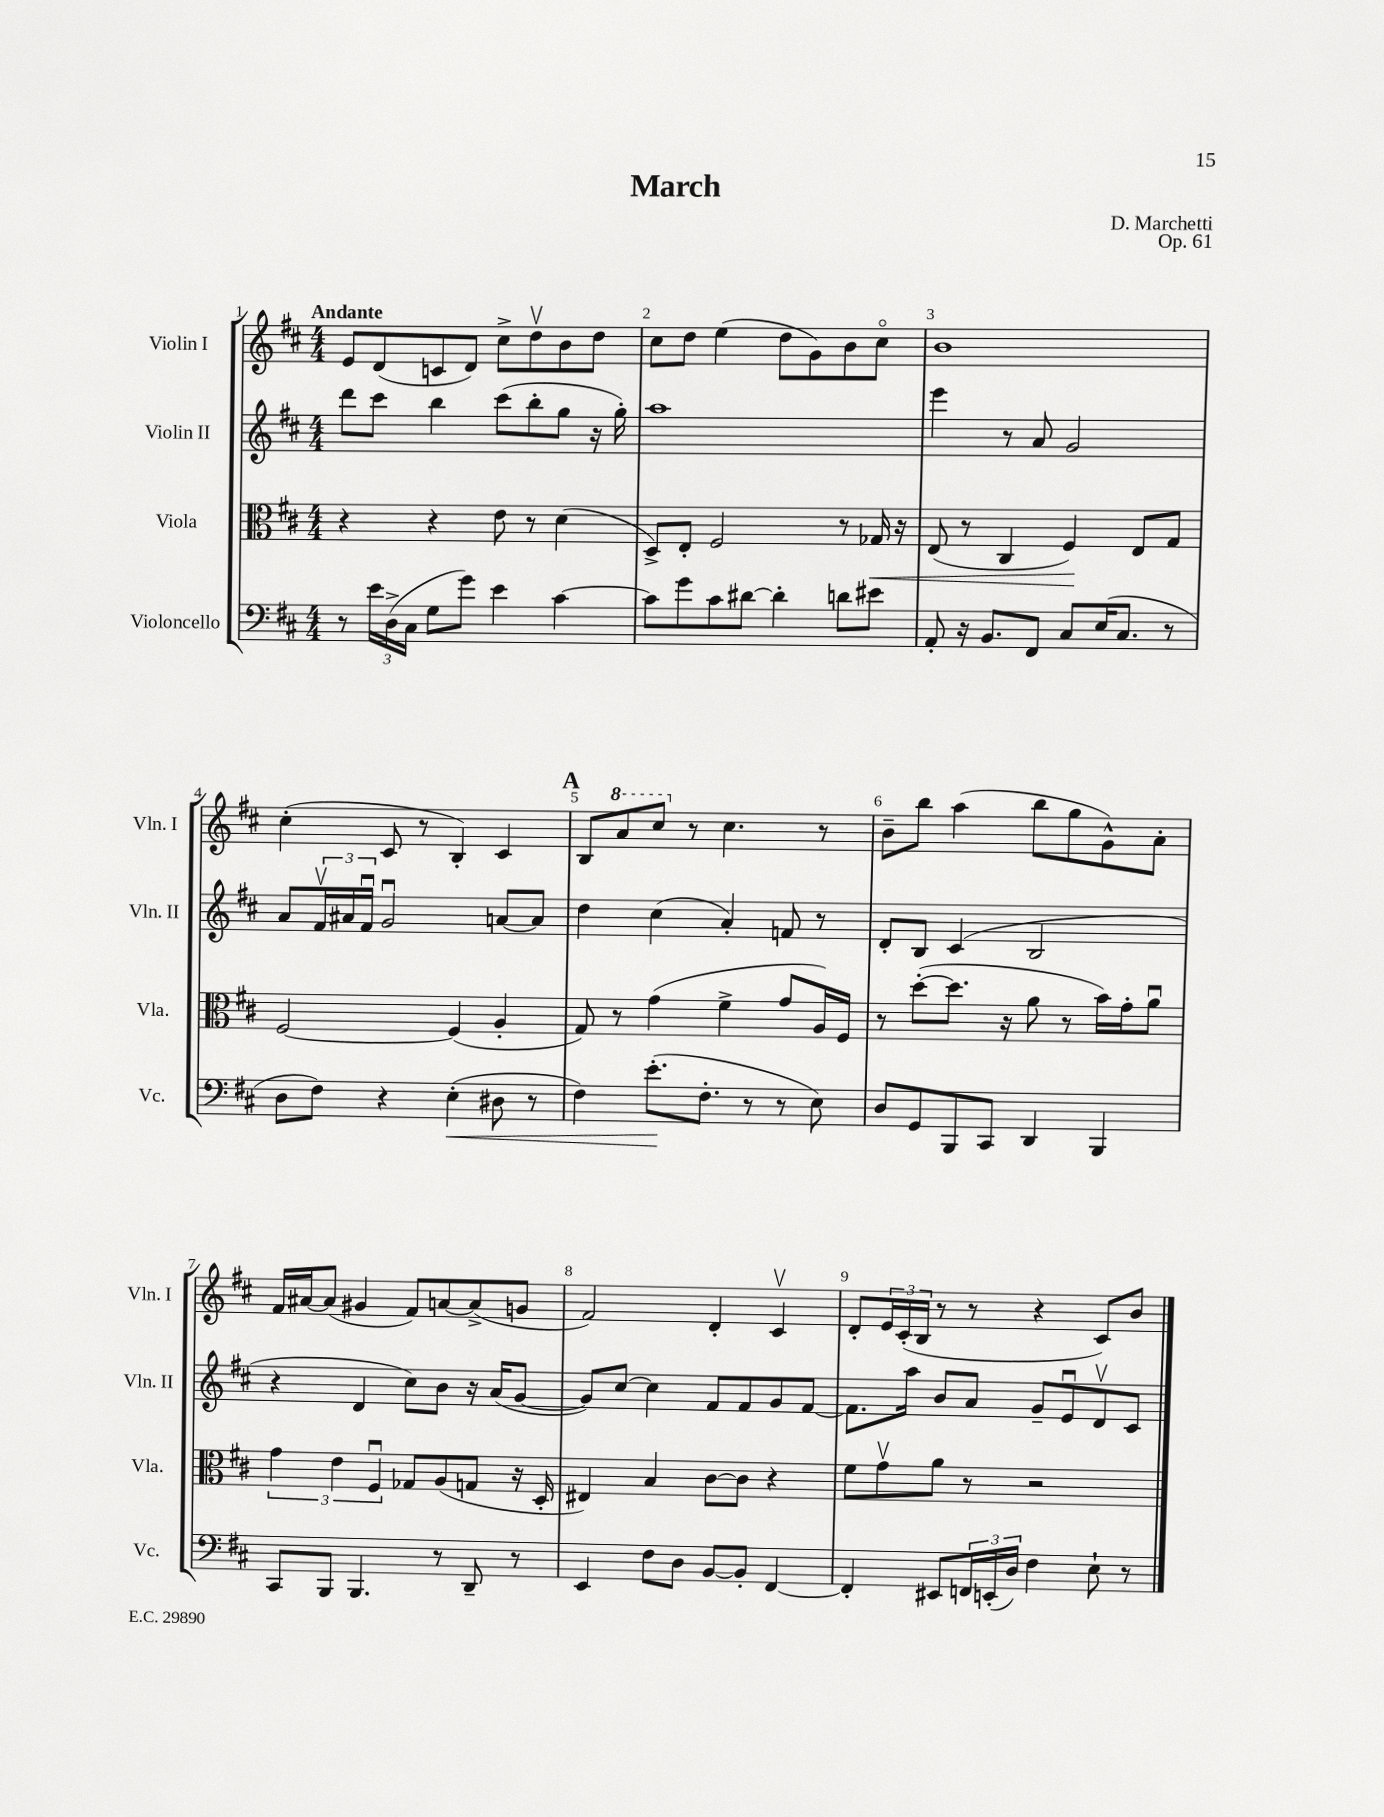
\header { title = "March" composer = "D. Marchetti" opus = "Op. 61" }
<<
\new StaffGroup <<
\new Staff = "s0" \with { instrumentName = "Violin I" shortInstrumentName = "Vln. I" } {
    \clef treble \key d \major \numericTimeSignature \time 4/4 \tempo "Andante"
    e'8 d'8( c'8 d'8) cis''8-> d''8\upbow b'8 d''8 |
    cis''8 d''8 e''4( d''8 g'8) b'8 cis''8\flageolet |
    b'1 |
    cis''4-.( cis'8 r8 b4-.) cis'4 |
    \mark \markup { \bold "A" } b8 \ottava #1 a''8 cis'''8 \ottava #0 r8 cis''4. r8 |
    b'8-- b''8 a''4( b''8 g''8 g'8-^) a'8-. |
    fis'16 ais'16~ ais'8( gis'4 fis'8) a'8~ a'8->( g'8 |
    fis'2) d'4-. cis'4\upbow |
    d'8-. \tuplet 3/2 { e'16 cis'16-.( b16 } r8 r8 r4 cis'8) b'8 \bar "|." |
}
\new Staff = "s1" \with { instrumentName = "Violin II" shortInstrumentName = "Vln. II" } {
    \clef treble \key d \major \numericTimeSignature \time 4/4
    d'''8 cis'''8 b''4 cis'''8( b''8-. g''8 r16 g''16-.) |
    a''1 |
    e'''4 r8 a'8 g'2 |
    a'8 \tuplet 3/2 { fis'16\upbow ais'16 fis'16\downbow } g'2\downbow a'8~ a'8 |
    \mark \markup { \bold "A" } d''4 cis''4( a'4-.) f'8 r8 |
    d'8-. b8 cis'4( b2 |
    r4 d'4 cis''8) b'8 r16 a'16( g'8~ |
    g'8) cis''8~ cis''4 fis'8 fis'8 g'8 fis'8~ |
    fis'8. a''16 b'8 a'8 g'8-- e'8\downbow d'8\upbow cis'8 \bar "|." |
}
\new Staff = "s2" \with { instrumentName = "Viola" shortInstrumentName = "Vla." } {
    \clef alto \key d \major \numericTimeSignature \time 4/4
    r4 r4 e'8 r8 d'4( |
    d8->) e8-. fis2 r8 ges16\< r16 |
    e8( r8 cis4 fis4\!) e8 g8 |
    fis2~ fis4( a4-. |
    \mark \markup { \bold "A" } g8) r8 g'4( fis'4-> g'8 a16) fis16 |
    r8 d''8~-.( d''8. r16 a'8 r8 b'16) g'16-. a'8\downbow |
    \tuplet 3/2 { g'4 e'4 fis4\downbow } ges8 a8( g8 r16 d16-. |
    eis4) b4 cis'8~ cis'8 r4 |
    fis'8 g'8\upbow a'8 r8 r2 \bar "|." |
}
\new Staff = "s3" \with { instrumentName = "Violoncello" shortInstrumentName = "Vc." } {
    \clef bass \key d \major \numericTimeSignature \time 4/4
    r8 \tuplet 3/2 { e'16 d16->( cis16 } g8 g'8) e'4 cis'4~ |
    cis'8 g'8 cis'8 dis'8~ dis'4-. d'8 eis'8 |
    a,8-. r16 b,8. fis,8 cis8 e16( cis8. r8 |
    d8 fis8) r4 e4-.\<( dis8 r8 |
    \mark \markup { \bold "A" } fis4) e'8.-.\!( fis8.-. r8 r8 e8) |
    d8 g,8 b,,8 cis,8 d,4 b,,4 |
    cis,8 b,,8 b,,4. r8 d,8-- r8 |
    e,4 fis8 d8 b,8~ b,8-. fis,4~ |
    fis,4-. eis,8 \tuplet 3/2 { f,16 e,16-.( d16) } fis4 e8-! r8 \bar "|." |
}
>>
>>
\layout { \context { \Score \override BarNumber.break-visibility = ##(#f #t #t) barNumberVisibility = #all-bar-numbers-visible } }
